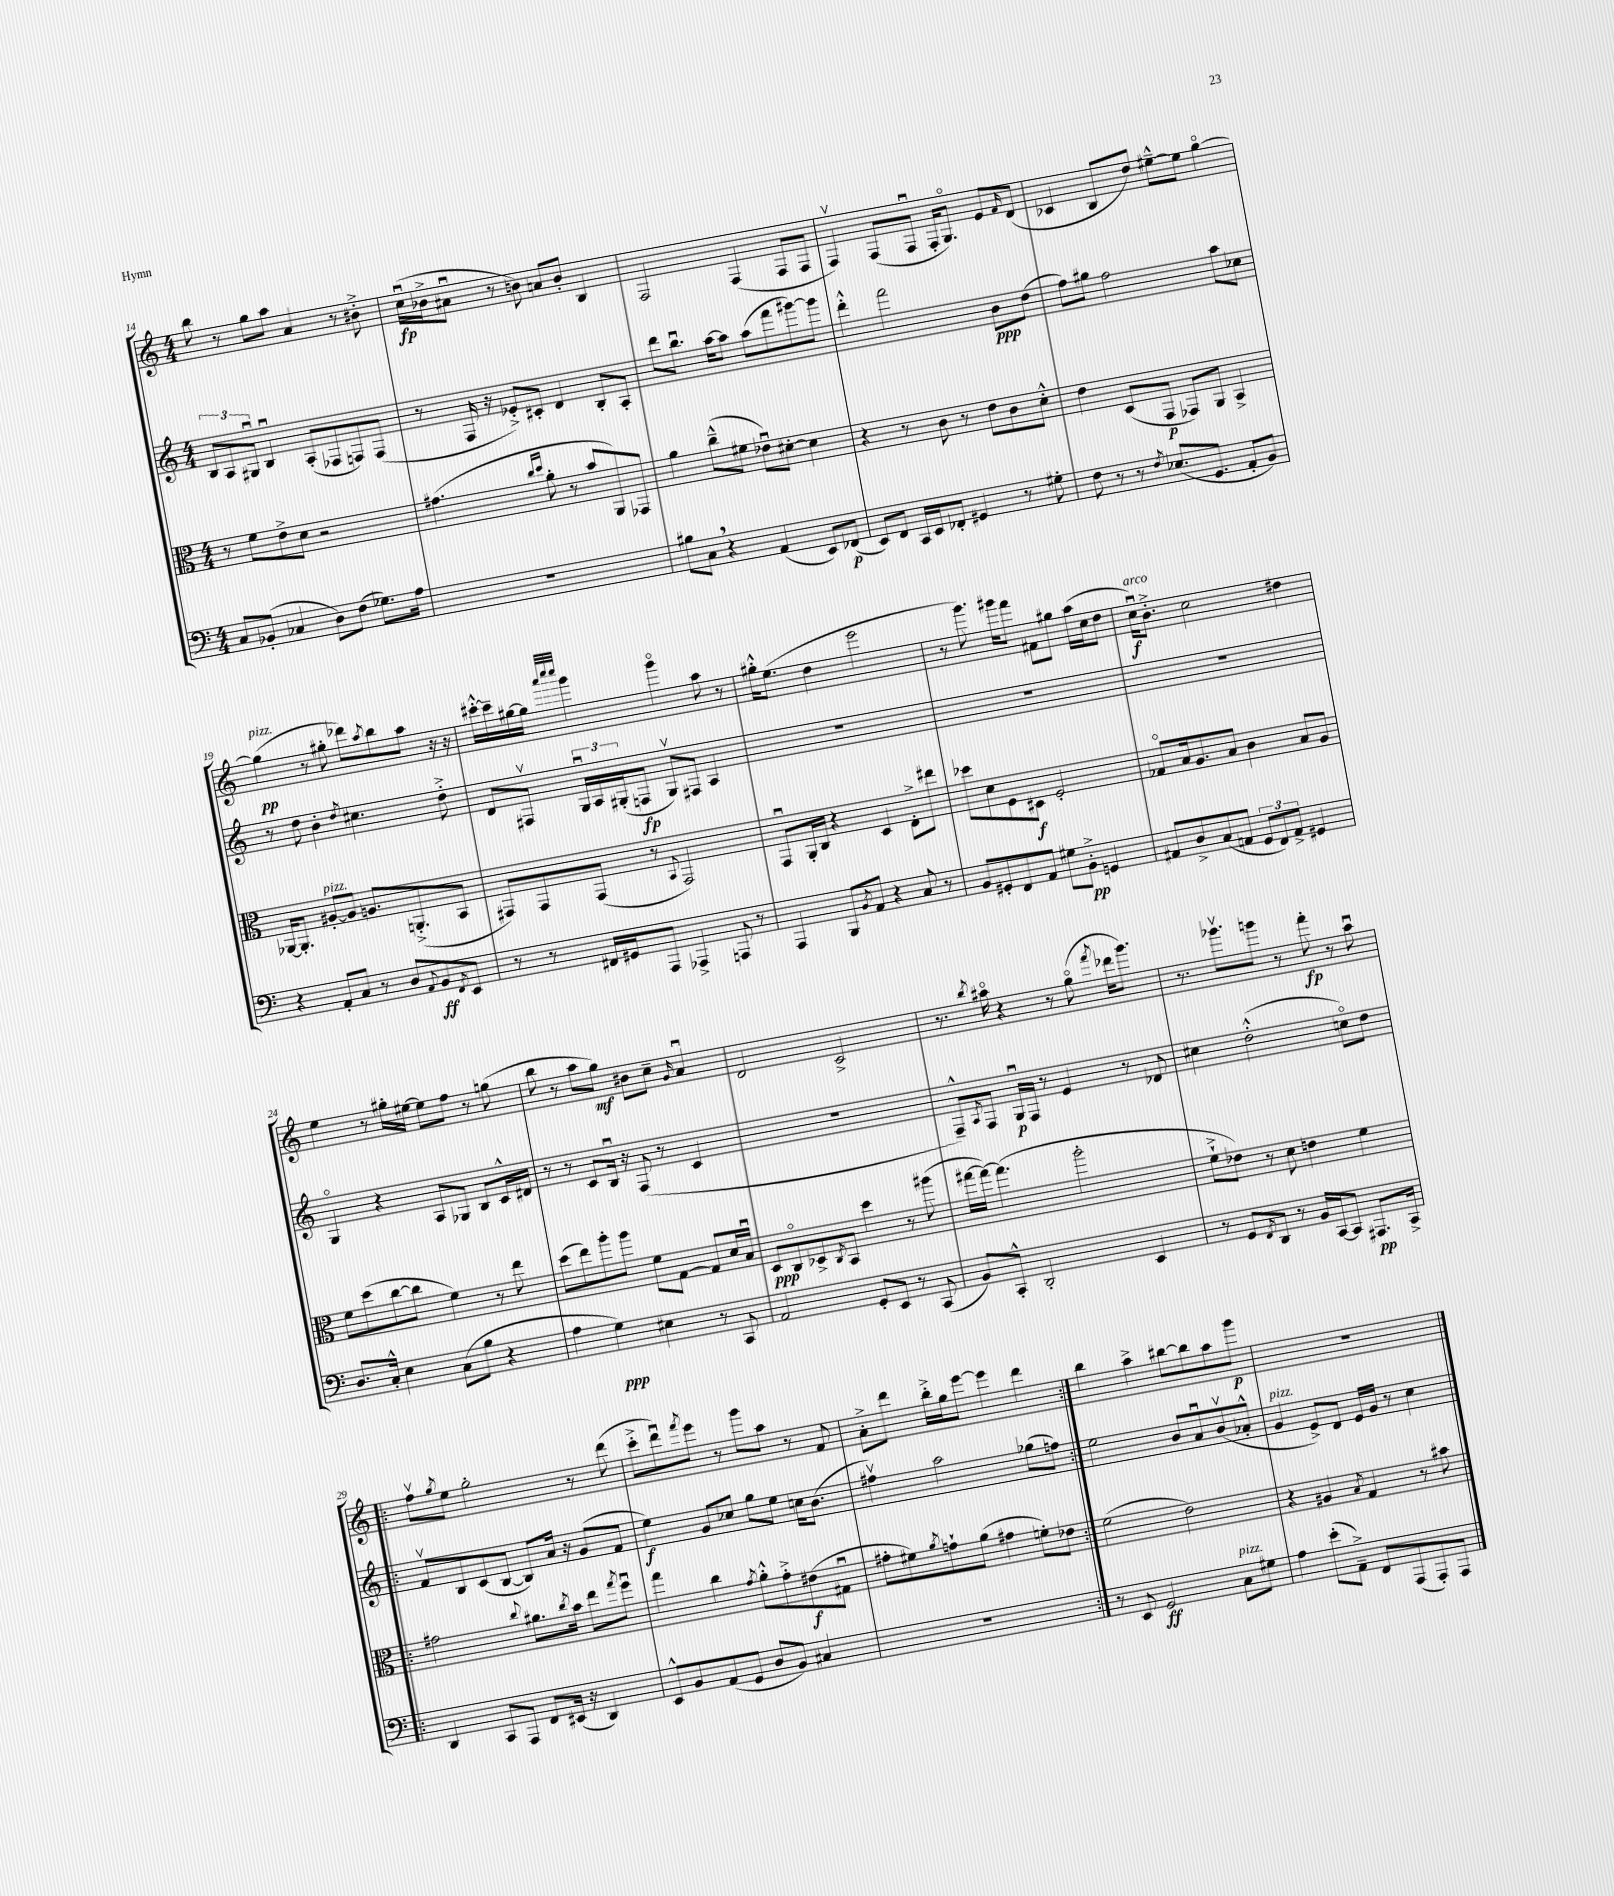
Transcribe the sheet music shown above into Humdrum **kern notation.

**kern	**dynam	**kern	**dynam	**kern	**dynam	**kern	**dynam
*part4	*part4	*part3	*part3	*part2	*part2	*part1	*part1
*staff4	*staff4	*staff3	*staff3	*staff2	*staff2	*staff1	*staff1
*clefF4	*	*clefC3	*	*clefG2	*	*clefG2	*
*k[]	*	*k[]	*	*k[]	*	*k[]	*
*M4/4	*	*M4/4	*	*M4/4	*	*M4/4	*
=14	=14	=14	=14	=14	=14	=14	=14
8C/L	.	8r	.	12B/L	.	8bb\	.
.	.	.	.	12A/	.	.	.
(8BB-X'/J	.	8f\L	.	.	.	8r	.
.	.	.	.	12G#Xu/J	.	.	.
4C-X/	.	8e^\	.	4Bu/	.	8gg\L	.
.	.	8d\J	.	.	.	8aa\J	.
8D\L)	.	2r	.	(8A'/L	.	4a/	.
(8F\J	.	.	.	8F-X/	.	.	.
8.G-X\L)	.	.	.	8Fn/)	.	8r	.
.	.	.	.	(8F/J	.	8b#X'^\	.
16A\Jk	.	.	.	.	.	.	.
=15	=15	=15	=15	=15	=15	=15	=15
1r	.	(4.g#X\	.	8r	.	(16ccu\LL	fp
.	.	.	.	.	.	16b-X^\J	.
.	.	.	.	16F/	.	8a#Xu\J	.
.	.	.	.	16r	.	.	.
.	.	.	.	8e-X'^/L)	.	8r	.
.	.	16qqcc/LL	.	.	.	.	.
.	.	16qqdd/JJ	.	.	.	.	.
.	.	8a'\	.	8c#X'/J	.	8bn\)	.
.	.	8r	.	4d/	.	8an/L	.
.	.	8b/L	.	.	.	8b'/J	.
.	.	8AA/)	.	8B'/L	.	4B/	.
.	.	8GG-X/J	.	8A'/J	.	.	.
=16	=16	=16	=16	=16	=16	=16	=16
8B#X\L	.	4a\	.	8ddd\L	.	2F/	.
8C,\J	.	.	.	8.bbu\J	.	.	.
4r	.	(8cc~^^\L	.	.	.	.	.
.	.	.	.	[16aa\KL	.	.	.
.	.	8f#X\J	.	8aa\J]	.	.	.
(4AA/	.	8e-Xu\L)	.	(8aa\L	.	(4F/	.
.	.	[8d#X'\J	.	8fff\	.	.	.
8EE/L)	.	4d#\]	.	[8ggg#X\)	.	8F/L	.
(8FF-X/J	p	.	.	8ggg#\J]	.	8F/J	.
=17	=17	=17	=17	=17	=17	=17	=17
8EE/L)	.	4r	.	4ddd'^^\	.	4Fv/)	.
8FF/J	.	.	.	.	.	.	.
16CC/LL	.	8r	.	2fff\	.	(8F/L	.
16EE/J	.	.	.	.	.	.	.
8FF-X'/J	.	8c\	.	.	.	8Fu/J	.
4GG#X/	.	8r	.	.	.	16F'/KL	.
.	.	.	.	.	.	8.G/J)	.
.	.	8e\L	.	.	.	.	.
8r	.	8c\	.	8b\L	ppp	8e/L	.
.	.	.	.	.	.	16qqf/	.
8G#X'\	.	8d'^^\J	.	(8dd\J	.	(8d/J	.
=18	=18	=18	=18	=18	=18	=18	=18
8F\	.	4e\	.	8ff\L)	.	4c-X/	.
8r	.	.	.	8gg#X\J	.	.	.
8r	.	(8D/L	.	2ff\	.	8B/L	.
8qF/	.	.	.	.	.	.	.
(8.E-X/L	.	8GG/J	p	.	.	8dd/J)	.
.	.	8GG-X/L)	.	.	.	[8ee#X~^^\L	.
8.GG/J	.	.	.	.	.	.	.
.	.	8AA/J	.	.	.	8ee#\J]	.
8AA'/L	.	4BB^/	.	8aa\L	.	[4gg\	.
8BB/J)	.	.	.	8cc-X\J	.	.	.
!!LO:LB:g=z
=19	=19	=19	=19	=19	=19	=19	=19
!	!	!	!	!	!	!LO:TX:a:i:t=pizz.	!
4r	.	[16AA-X/KL	.	8r	.	(4gg\]	pp
.	.	8.AA-'/J]	.	.	.	.	.
.	.	.	.	8dd\	.	.	.
!	!	!LO:TX:a:i:t=pizz.	!	!	!	!	!
8AA'/L	.	[8A#X'/L	.	4b'\	.	8r	.
8C/J	.	8A#/J]	.	.	.	8gg#X'\	.
.	.	.	.	8qdd/	.	.	.
8r	.	8.An/L	.	4.cc#X\	.	8ddd-X\L)	.
.	.	.	.	.	.	8qaa/	.
8D/L	.	.	.	.	.	8bb\	.
.	.	(8.AAn'^/	.	.	.	.	.
8qqAA/	.	.	.	.	.	.	.
8BB/	ff	.	.	.	.	8aa\J	.
8qFF/	.	.	.	.	.	.	.
8EE/J	.	8BB/J	.	8dd'^\	.	16r	.
.	.	.	.	.	.	16r	.
=20	=20	=20	=20	=20	=20	=20	=20
8r	.	8GG#X/L)	.	8d/L	.	[16ccc#X'^^\LL	.
.	.	.	.	.	.	16ccc#~\]	.
8r	.	8GG#/	.	8F#Xv/J	.	[16gg#X\	.
.	.	.	.	.	.	16gg#\JJ]	.
.	.	.	.	.	.	32qqaaa/LLL	.
.	.	.	.	.	.	32qqcccc/	.
.	.	.	.	.	.	32qqcccc/JJJ	.
16FF#X/LL	.	(8GG#/J	.	24Gu/LL	.	4ggg\	.
.	.	.	.	24A/	.	.	.
16GG#X/J	.	.	.	.	.	.	.
.	.	.	.	(24G#X'/J	.	.	.
8AAA/J	.	8r	.	8Fn/J	fp	.	.
.	.	8qqBB/	.	.	.	.	.
4AAA-X^/	.	2GG#/)	.	8G#v/L)	.	4ggg\	.
.	.	.	.	8F#X/J	.	.	.
8AAAn/	.	.	.	4A/	.	8aa\	.
8r	.	.	.	.	.	8r	.
=21	=21	=21	=21	=21	=21	=21	=21
4AAA/	.	8GGu/L	.	1r	.	16gg#X'^^\KL	.
.	.	.	.	.	.	(8.ee\J	.
.	.	16AA'/L	.	.	.	.	.
.	.	16C/JJ	.	.	.	.	.
8BBB/L	.	4r	.	.	.	4dd\	.
8qBB/	.	.	.	.	.	.	.
8AA/J	.	.	.	.	.	.	.
4r	.	4D/	.	.	.	2eee\	.
8C/	.	8E'^\L	.	.	.	.	.
8r	.	8ee#X\J	.	.	.	.	.
=22	=22	=22	=22	=22	=22	=22	=22
8BB/L	.	8dd-X\L	.	1r	.	8r	.
8GG#X'/	.	8d\	.	.	.	8.ggg\)	.
8FF/	.	8F\	.	.	.	.	.
.	.	.	.	.	.	16ggg#X\KL	.
8AA/J	.	8D#X\J	f	.	.	8fff\J	.
8G#X\L	.	2F'/	.	.	.	8f#X\L	.
8BB'^\J	pp	.	.	.	.	8gg#X\J	.
4GGn/	.	.	.	.	.	(16aa\LL	.
.	.	.	.	.	.	16cc\J	.
.	.	.	.	.	.	8dd\J	.
=23	=23	=23	=23	=23	=23	=23	=23
!	!	!	!	!	!	!LO:TX:a:i:t=arco	!
8AA#X/L	.	8G-X/L	.	1r	.	16ccu\KL)	f
.	.	.	.	.	.	8.b'^\J	.
8D^/	.	16B/k	.	.	.	.	.
.	.	8.A/	.	.	.	.	.
(8C/	.	.	.	.	.	2cc\	.
8AAn/J	.	8B/J	.	.	.	.	.
12GG/L	.	4c\	.	.	.	.	.
12FF/)	.	.	.	.	.	.	.
12AA^/J	.	.	.	.	.	.	.
4GG#X/	.	8B/L	.	.	.	4dd#X\	.
.	.	8A/J	.	.	.	.	.
!!LO:LB:g=z
=24	=24	=24	=24	=24	=24	=24	=24
8.D/L	.	8f\L	.	4G/	.	4ee\	.
.	.	(8dd\	.	.	.	.	.
16C'^^/Jk	.	.	.	.	.	.	.
4E\	.	[8cc\	.	4r	.	8r	.
.	.	8cc\J]	.	.	.	16gg#X'\LL	.
.	.	.	.	.	.	[16ee#X\JJ	.
(8C\L	.	4f\)	.	8A/L	.	8ee#\L]	.
8B\J	.	.	.	8G-X/J	.	8ff\J	.
4r	.	8r	.	8B/L	.	8r	.
.	.	8ee\	.	16c^^/L	.	(8ggn\	.
.	.	.	.	16d#X/JJ	.	.	.
=25	=25	=25	=25	=25	=25	=25	=25
4A\	.	(8dd\L	.	8r	.	8bb\	.
.	.	8ee\)	.	8r	.	8r	.
4G\)	ppp	8aa'\	.	8c/L	.	8aa\L	.
.	.	8aa\J	.	16Bu/Jk	.	8gg\J)	mf
.	.	.	.	16r	.	.	.
4E#X\	.	8f\L	.	(8F/	.	8b#X\L	.
.	.	[8G\J	.	8r	.	8cc~\J	.
.	.	.	.	.	.	16qqg/	.
8r	.	8G/L]	.	4c/	.	4au/	.
8CC/	.	16d/L	.	.	.	.	.
.	.	16Bu/JJ	.	.	.	.	.
=26	=26	=26	=26	=26	=26	=26	=26
2AA/	.	8D/L	ppp	1r	.	2d/	.
.	.	8C/	.	.	.	.	.
.	.	8D-X^/	.	.	.	.	.
.	.	8qC/	.	.	.	.	.
.	.	8BB/J	.	.	.	.	.
8GG'/L	.	4dd\	.	.	.	2c^/	.
8EE/J	.	.	.	.	.	.	.
8r	.	8r	.	.	.	.	.
(8CC/	.	(8aa#X\	.	.	.	.	.
=27	=27	=27	=27	=27	=27	=27	=27
8BB/L)	.	[16gg#X\LL	.	8F~^^/L)	.	8.r	.
.	.	16gg#\JJ_)	.	.	.	.	.
.	.	.	.	8qA/	.	.	.
8CC'^^/J	.	(4.gg#\]	.	8F/J	.	.	.
.	.	.	.	.	.	8qbb/	.
.	.	.	.	.	.	16aa#X\	.
2DD'/	.	.	.	16Gu/LL	p	4r	.
.	.	.	.	16F/JJ	.	.	.
.	.	.	.	8r	.	.	.
.	.	2aa'\	.	4e/	.	8r	.
.	.	.	.	.	.	(8gg\	.
.	.	.	.	.	.	8qfff/	.
4EE/	.	.	.	8r	.	16ddd-X\KL	.
.	.	.	.	.	.	8.ggg\J)	.
.	.	.	.	8d-X/	.	.	.
=28	=28	=28	=28	=28	=28	=28	=28
8r	.	8f`^\L	.	4cc#X\	.	8.r	.
8GG/L	.	8e-X\J)	.	.	.	.	.
.	.	.	.	.	.	8.ggg-Xv\L	.
8qFF/	.	.	.	.	.	.	.
8DD/J	.	8r	.	(2dd'^^\	.	.	.
8r	.	8d\	.	.	.	8gggn\J	.
16BB/LL	.	4en\	.	.	.	8r	.
[16CC/J	.	.	.	.	.	.	.
8CC/J]	.	.	.	.	.	8fff'\	fp
8.AAA#X/L	pp	4f\	.	8ccn\L)	.	8r	.
.	.	.	.	8dd\J	.	8aau\	.
16CC^/Jk	.	.	.	.	.	.	.
!!LO:LB:g=z
=29!|:	=29!|:	=29!|:	=29!|:	=29!|:	=29!|:	=29!|:	=29!|:
4DD/	.	2g#X\	.	8fv/L	.	8ffv\L	.
.	.	.	.	.	.	8qgg/	.
.	.	.	.	8B/	.	8ee\J	.
8CC/L	.	.	.	(8c/	.	2gg'\	.
8AAA/J	.	.	.	[8B/J	.	.	.
.	.	8qqcc/	.	.	.	.	.
8FF/L	.	8.a#X\L	.	8B/L])	.	.	.
(16EE#X/Jk	.	.	.	16a/Jk	.	.	.
.	.	8qcc/	.	.	.	.	.
16r	.	16b\Jk	.	16r	.	.	.
4DD/)	.	8ee\L	.	(8g/L	.	8r	.
.	.	8qgg/	.	.	.	.	.
.	.	8ffu\J	.	8f/J	.	(8ddd\	.
=30	=30	=30	=30	=30	=30	=30	=30
8EE^^/L	.	4gg\	.	4ee\)	f	8ccc'^\L	.
8BB/	.	.	.	.	.	8dddu\)	.
.	.	.	.	.	.	8qfff/	.
(8AA/	.	4cc\	.	8g/L	.	8eee\J	.
8GG/J	.	.	.	8cc-X/J	.	8r	.
.	.	8qg/	.	.	.	.	.
8D/L	.	8a'^^\L	.	8gg\L	.	8ggg\L	.
8BB/J)	.	8g'^\	.	8ee\J	.	8aa\J	.
4C#X/	.	(8e#X\	f	16ccn\KL	.	8r	.
.	.	.	.	(8.b\J	.	.	.
.	.	8G#Xu\J	.	.	.	8f/	.
=31	=31	=31	=31	=31	=31	=31	=31
1r	.	8g#X'\L	.	4ff#Xv\)	.	8a'^\L	.
.	.	8f#X\)	.	.	.	8ddd\J	.
.	.	8qa/	.	.	.	.	.
.	.	8gn`\	.	2aa\	.	16bb'^\LL	.
.	.	.	.	.	.	16gg\J	.
.	.	(8a\J	.	.	.	[8eee\J	.
.	.	4g#X\	.	.	.	4eee\]	.
.	.	8fn'\L)	.	(8gg-X\L	.	4ddd\	.
.	.	8e-X\J	.	8ffn\J)	.	.	.
=32:|!	=32:|!	=32:|!	=32:|!	=32:|!	=32:|!	=32:|!	=32:|!
8r	.	(2f\	.	2ee\	.	4bb\	.
8EE/	.	.	.	.	.	.	.
2GG/	ff	.	.	.	.	4aa^\	.
.	.	2e\)	.	8b/L	.	[8bb#X\L	.
.	.	.	.	8au/	.	8bb#\]	.
!LO:TX:a:i:t=pizz.	!	!	!	!	!	!	!
8C\L	.	.	.	(8bv/	.	8aa\	.
8G#X\J	.	.	.	8a-X'^^/J	.	8ggg\J	p
=33	=33	=33	=33	=33	=33	=33	=33
!	!	!	!	!LO:TX:a:i:t=pizz.	!	!	!
4A\	.	4r	.	4g/	.	1r	.
(8e'\L	.	4A#X/	.	8e^/L)	.	.	.
8AA~^\J)	.	.	.	8d/J	.	.	.
.	.	8qB/	.	.	.	.	.
8FF/L	.	4G/	.	16e/LL	.	.	.
.	.	.	.	16g/JJ	.	.	.
(8AAA/	.	.	.	8r	.	.	.
8AAA'/)	.	8r	.	4cc\	.	.	.
8AAA/J	.	8b#X\	.	.	.	.	.
==	==	==	==	==	==	==	==
*-	*-	*-	*-	*-	*-	*-	*-
